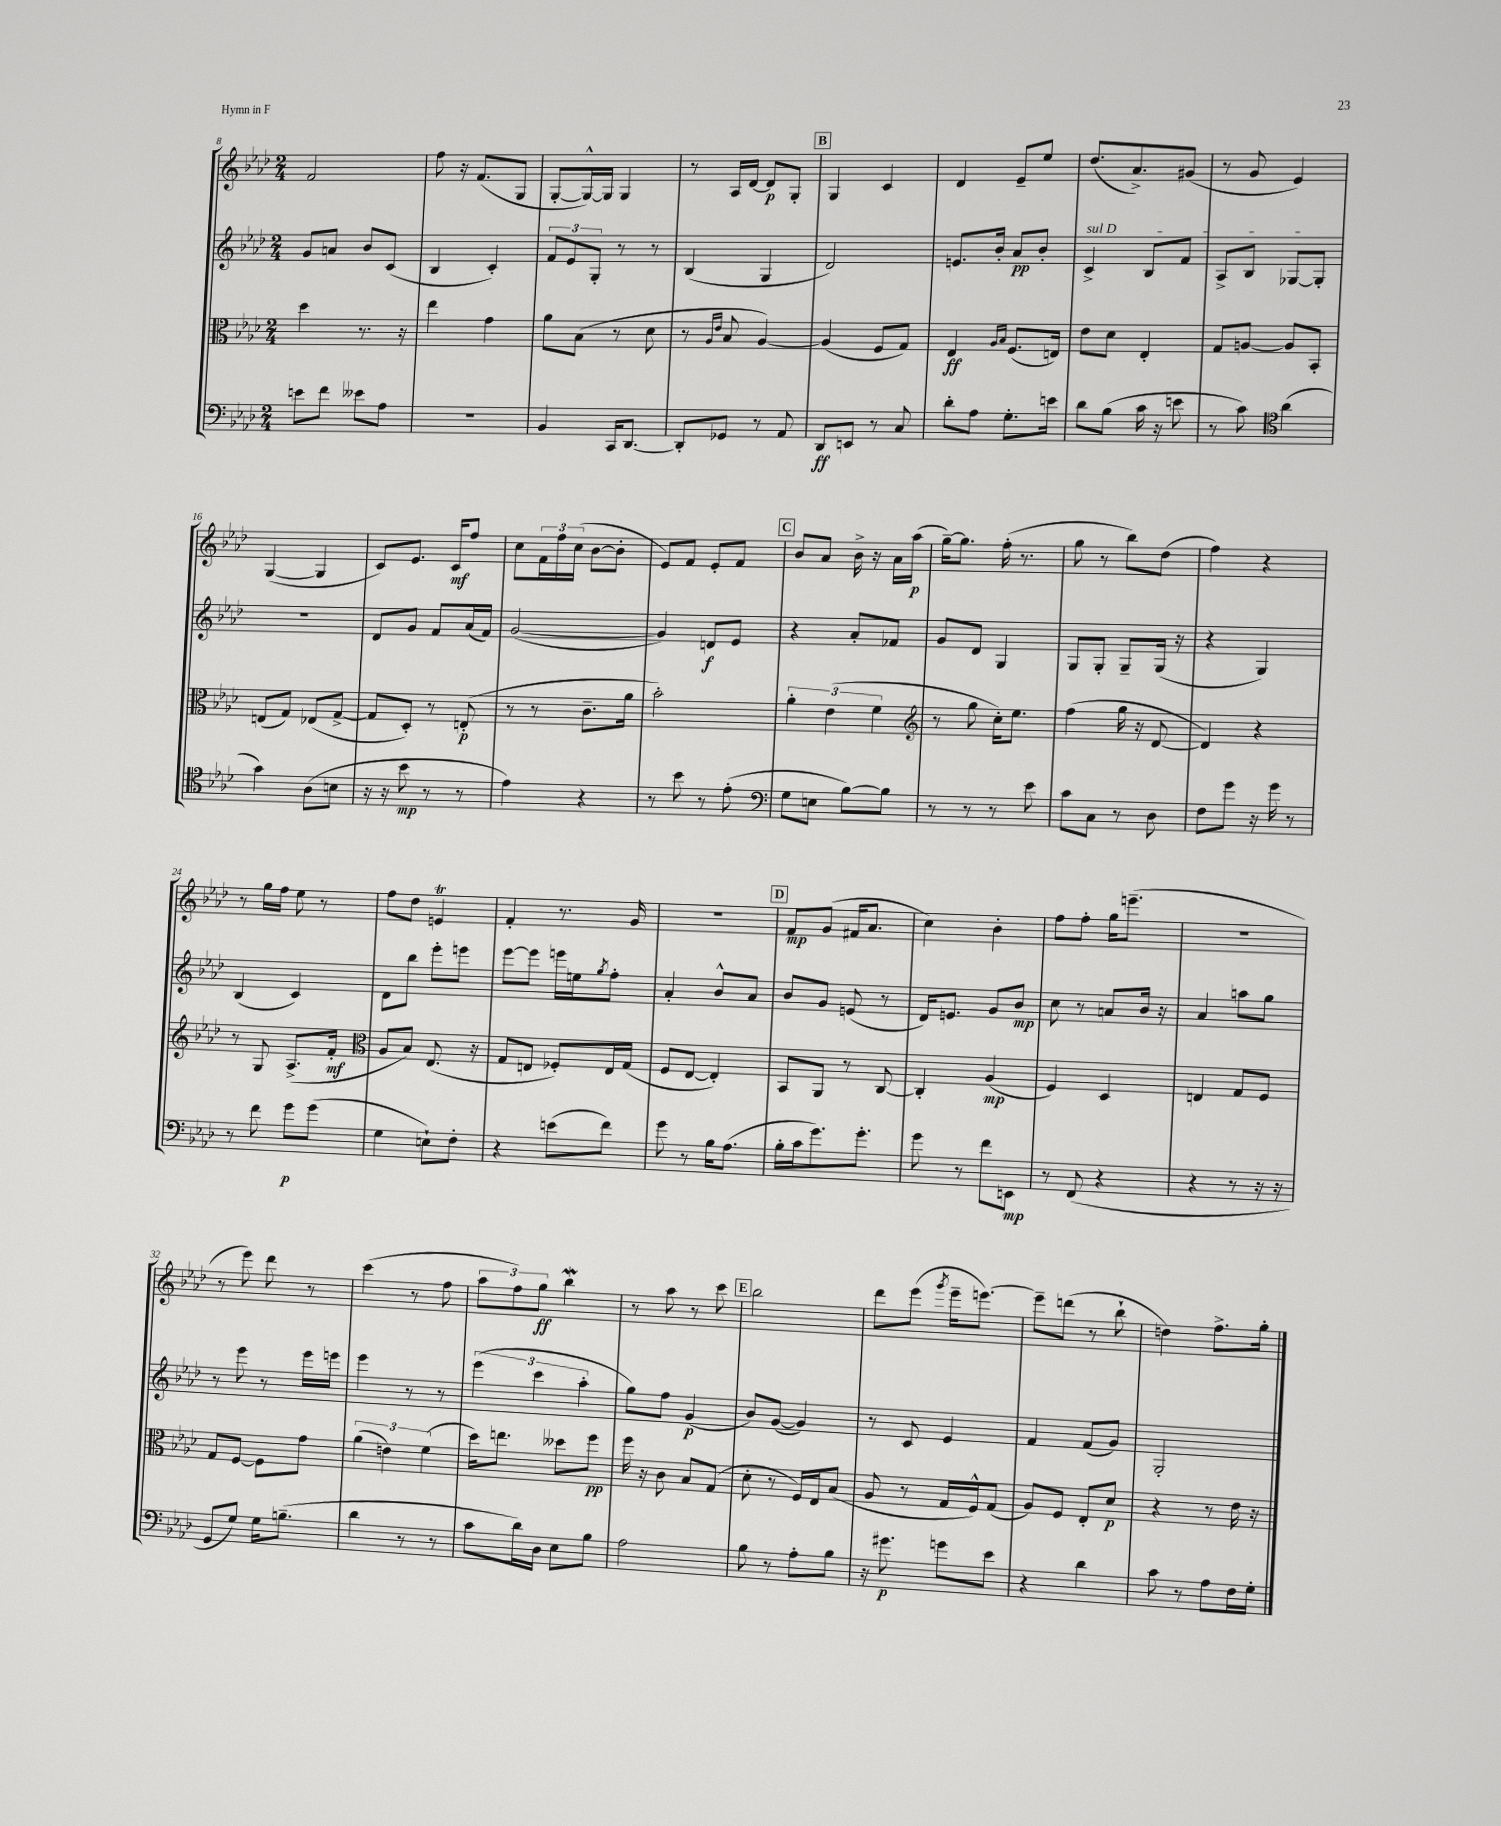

**kern	**dynam	**kern	**dynam	**kern	**dynam	**kern	**dynam
*part4	*part4	*part3	*part3	*part2	*part2	*part1	*part1
*staff4	*staff4	*staff3	*staff3	*staff2	*staff2	*staff1	*staff1
*clefF4	*	*clefC3	*	*clefG2	*	*clefG2	*
*k[b-e-a-d-]	*	*k[b-e-a-d-]	*	*k[b-e-a-d-]	*	*k[b-e-a-d-]	*
*M2/4	*	*M2/4	*	*M2/4	*	*M2/4	*
=8	=8	=8	=8	=8	=8	=8	=8
8en\L	.	4dd-\	.	8g/L	.	2f/	.
8f\J	.	.	.	8an/J	.	.	.
8e--X\L	.	8.r	.	8b-/L	.	.	.
8A-\J	.	.	.	(8c/J	.	.	.
.	.	16r	.	.	.	.	.
=9	=9	=9	=9	=9	=9	=9	=9
2r	.	4ee-\	.	4B-/	.	8ff\	.
.	.	.	.	.	.	16r	.
.	.	.	.	.	.	(8.f/L	.
.	.	4g\	.	4c'/)	.	.	.
.	.	.	.	.	.	8G/J	.
=10	=10	=10	=10	=10	=10	=10	=10
4BB-/	.	8a-\L	.	12f/L	.	[8G'/L	.
.	.	.	.	12e-/	.	.	.
.	.	(8B-\J	.	.	.	16G^^/L_)	.
.	.	.	.	12G'/J	.	.	.
.	.	.	.	.	.	16G/JJ]	.
16CC/KL	.	8r	.	8r	.	4G/	.
[8.DD-/J	.	.	.	.	.	.	.
.	.	8d-\	.	8r	.	.	.
=11	=11	=11	=11	=11	=11	=11	=11
8DD-'/L]	.	8r	.	(4B-/	.	8r	.
.	.	16qqA-/LL	.	.	.	.	.
.	.	16qqe-/JJ	.	.	.	.	.
8GG-X/J	.	8B-/	.	.	.	16A-/LL	.
.	.	.	.	.	.	[16d-/JJ	.
8r	.	[4A-/)	.	4G/	.	8d-/L]	p
8AA-/	.	.	.	.	.	8G'/J	.
!!LO:REH:place=s1:t=B
=12	=12	=12	=12	=12	=12	=12	=12
8DD-/L	ff	(4A-/]	.	2d-/)	.	4G/	.
8EEn/J	.	.	.	.	.	.	.
8r	.	8F/L	.	.	.	4c/	.
8C/	.	8G/J)	.	.	.	.	.
=13	=13	=13	=13	=13	=13	=13	=13
8d-'\L	.	4E-/	ff	8.en/L	.	4d-/	.
8A-\J	.	.	.	.	.	.	.
.	.	.	.	16b-'/Jk	.	.	.
.	.	16qqA-/LL	.	.	.	.	.
.	.	16qqB-/JJ	.	.	.	.	.
8.G'\L	.	(8.F/L	.	8a-/L	pp	8e-~/L	.
.	.	.	.	8b-'/J	.	8ee-/J	.
16en\Jk	.	16En/Jk)	.	.	.	.	.
=14	=14	=14	=14	=14	=14	=14	=14
!	!	!	!	!LO:TX:a:i:t=sul D	!	!	!
8d-\L	.	8e-\L	.	4c^/	.	(8.dd-/L	.
(8B-\J	.	8d-\J	.	.	.	.	.
.	.	.	.	.	.	8.a-^/)	.
16c\	.	4E-'/	.	8B-/L	.	.	.
16r	.	.	.	.	.	.	.
8en\	.	.	.	8f/J	.	(8g#X/J	.
=15	=15	=15	=15	=15	=15	=15	=15
8r	.	8G/L	.	8A-^/L	.	8r	.
8c\)	.	[8An/J	.	8B-/J	.	8g/	.
*clefC4	*	*	*	*	*	*	*
(4a-\	.	8A/L]	.	[8G-X/L	.	4e-/)	.
.	.	8BB-'/J	.	8G-'/J]	.	.	.
!!LO:LB:g=z
=16	=16	=16	=16	=16	=16	=16	=16
4g\)	.	(8En/L	.	2r	.	([4G/	.
.	.	8G/J)	.	.	.	.	.
(8A-\L	.	(8E-X/L	.	.	.	4G/]	.
8Bn\J	.	[8G^/J	.	.	.	.	.
=17	=17	=17	=17	=17	=17	=17	=17
16r	.	8G/L]	.	8d-/L	.	8c/L)	.
16r	.	.	.	.	.	.	.
8b-\	mp	8D-'/J)	.	8g/J	.	8.e-/J	.
8r	.	8r	.	8f/L	.	.	.
.	.	.	.	.	.	16c/KL	mf
8r	.	(8En'/	p	(16a-/L	.	8ff/J	.
.	.	.	.	16f/JJ)	.	.	.
=18	=18	=18	=18	=18	=18	=18	=18
4e-\)	.	8r	.	([2g/	.	8cc\L	.
.	.	8r	.	.	.	24f\L	.
.	.	.	.	.	.	24ff\	.
.	.	.	.	.	.	(24cc\JJ	.
4r	.	8.c~\L	.	.	.	[8b-\L	.
.	.	.	.	.	.	8b-'\J]	.
.	.	16a-\Jk	.	.	.	.	.
=19	=19	=19	=19	=19	=19	=19	=19
8r	.	2b-'\)	.	4g/])	.	8e-/L)	.
8b-\	.	.	.	.	.	8f/J	.
8r	.	.	.	8dn/L	f	8e-'/L	.
(8e-'\	.	.	.	8e-/J	.	8f/J	.
!!LO:REH:place=s1:t=C
=20	=20	=20	=20	=20	=20	=20	=20
*clefF4	*	*	*	*	*	*	*
8G\L	.	6a-'\	.	4r	.	8b-/L	.
8En\J	.	.	.	.	.	8a-/J	.
.	.	(6e-\	.	.	.	.	.
[8B-\L)	.	.	.	8a-'/L	.	16b-^\	.
.	.	.	.	.	.	16r	.
.	.	6f\	.	.	.	.	.
8B-\J]	.	.	.	8f-X/J	.	16a-\LL	.
.	.	.	.	.	.	(16aa-\JJ	p
=21	=21	=21	=21	=21	=21	=21	=21
*	*	*clefG2	*	*	*	*	*
8r	.	8r	.	8g/L	.	[16gg~\KL)	.
.	.	.	.	.	.	8.gg\J]	.
8r	.	8gg\	.	8d-/J	.	.	.
8r	.	16cc'\KL)	.	4G/	.	(16ff'\	.
.	.	8.ee-\J	.	.	.	8.r	.
8e-\	.	.	.	.	.	.	.
=22	=22	=22	=22	=22	=22	=22	=22
8c\L	.	(4ff\	.	8G/L	.	8gg\	.
8C\J	.	.	.	8G'/J	.	8r	.
8r	.	16gg\	.	8G~/L	.	8bb-\L)	.
.	.	16r	.	.	.	.	.
8D-\	.	[8d-/	.	(16G/Jk	.	(8dd-\J	.
.	.	.	.	16r	.	.	.
=23	=23	=23	=23	=23	=23	=23	=23
8F\L	.	4d-/])	.	4r	.	4ff\)	.
8g\J	.	.	.	.	.	.	.
16r	.	4r	.	4G/)	.	4r	.
16g\	.	.	.	.	.	.	.
8r	.	.	.	.	.	.	.
!!LO:LB:g=z
=24	=24	=24	=24	=24	=24	=24	=24
8r	.	8r	.	(4B-/	.	8r	.
8f\	.	8G/	.	.	.	16gg\LL	.
.	.	.	.	.	.	16ff\JJ	.
8g\L	p	(8.A-^/L	.	4c/)	.	8ee-\	.
(8g\J	.	.	.	.	.	8r	.
.	.	16f'/Jk	mf	.	.	.	.
=25	=25	=25	=25	=25	=25	=25	=25
*	*	*clefC3	*	*	*	*	*
4G\	.	8A-/L	.	8d-\L	.	8ff\L	.
.	.	8B-/J)	.	8bb-\J	.	8dd-\J	.
8En`\L)	.	(8.E-/	.	8eee-'\L	.	4ent/	.
8F'\J	.	.	.	8eeen\J	.	.	.
.	.	16r	.	.	.	.	.
=26	=26	=26	=26	=26	=26	=26	=26
4r	.	8G/L	.	[8eee-\L	.	4f'/	.
.	.	8En/J	.	8eee-\J]	.	.	.
(8en\L	.	8F-X'/L)	.	16eeen\LL	.	8.r	.
.	.	.	.	16een\J	.	.	.
.	.	.	.	8qgg/	.	.	.
8f\J)	.	16E/L	.	8ff'\J	.	.	.
.	.	(16G/JJ	.	.	.	16g/	.
=27	=27	=27	=27	=27	=27	=27	=27
8g\	.	8F/L	.	4a-'/	.	2r	.
8r	.	[8E-/J	.	.	.	.	.
16B-\KL	.	4E-'/])	.	8b-^^/L	.	.	.
(8.A-\J	.	.	.	.	.	.	.
.	.	.	.	8a-/J	.	.	.
!!LO:REH:place=s1:t=D
=28	=28	=28	=28	=28	=28	=28	=28
16B-'\LL	.	8BB-/L	.	8b-/L	.	8f/L	mp
16c\J	.	.	.	.	.	.	.
8.g\)	.	8AA-/J	.	8g/J	.	(8g/J	.
.	.	8r	.	(8en/	.	16f#X/KL	.
8.g'\J	.	.	.	.	.	8.a-/J	.
.	.	[8C/	.	8r	.	.	.
=29	=29	=29	=29	=29	=29	=29	=29
8g\	.	4C'/]	.	16d-/KL)	.	4cc\)	.
.	.	.	.	8.en/J	.	.	.
8r	.	.	.	.	.	.	.
8f\L	.	(4A-/	mp	8g/L	.	4b-'\	.
8EEn\J	mp	.	.	8b-/J	mp	.	.
=30	=30	=30	=30	=30	=30	=30	=30
8r	.	4F/)	.	8cc\	.	8ff\L	.
(8FF/	.	.	.	8r	.	8ff'\J	.
4r	.	4D-/	.	8an/L	.	16gg\KL	.
.	.	.	.	.	.	(8.eeen~\J	.
.	.	.	.	16b-/Jk	.	.	.
.	.	.	.	16r	.	.	.
=31	=31	=31	=31	=31	=31	=31	=31
4r	.	4En/	.	4a-/	.	2r	.
8r	.	8G/L	.	8aan\L	.	.	.
16r	.	8F/J	.	8gg\J	.	.	.
16r	.	.	.	.	.	.	.
!!LO:LB:g=z
=32	=32	=32	=32	=32	=32	=32	=32
8GG/L	.	8G/L	.	8r	.	8r	.
8G/J)	.	[8F/J	.	8eee-\	.	8eee-\)	.
16G\KL	.	8F\L]	.	8r	.	8ddd-\	.
(8.Bn~\J	.	.	.	.	.	.	.
.	.	8g\J	.	16eee-\LL	.	8r	.
.	.	.	.	16eeen\JJ	.	.	.
=33	=33	=33	=33	=33	=33	=33	=33
4d-\	.	(6a-\	.	4eee-\	.	(4ccc\	.
.	.	6en\)	.	.	.	.	.
8r	.	.	.	8r	.	8r	.
.	.	(6f\	.	.	.	.	.
8r	.	.	.	8r	.	8ff\	.
=34	=34	=34	=34	=34	=34	=34	=34
8c\L	.	16dd-\KL)	.	(6eee-\	.	12aa-\L	.
.	.	8.een\J	.	.	.	.	.
.	.	.	.	.	.	12ff\)	.
16d-\L)	.	.	.	.	.	.	.
.	.	.	.	6ccc\	.	12gg\J	ff
16D-\JJ	.	.	.	.	.	.	.
8E-\L	.	8dd--X\L	.	.	.	4bb-W\	.
.	.	.	.	6aa-'\	.	.	.
8B-\J	.	8ff\J	pp	.	.	.	.
=35	=35	=35	=35	=35	=35	=35	=35
2A-\	.	16ff\	.	8gg\L)	.	8r	.
.	.	16r	.	.	.	.	.
.	.	8c\	.	8ff\J	.	8aa-\	.
.	.	8B-/L	.	(4g/	p	8r	.
.	.	(8G/J	.	.	.	8ccc\	.
!!LO:REH:place=s1:t=E
=36	=36	=36	=36	=36	=36	=36	=36
8B-\	.	8d-'\	.	8b-/L)	.	2bb-\	.
8r	.	8r	.	([8g/J	.	.	.
8A-'\L	.	16F/LL)	.	4g/])	.	.	.
.	.	16E-/J	.	.	.	.	.
8B-\J	.	(8B-/J	.	.	.	.	.
=37	=37	=37	=37	=37	=37	=37	=37
16r	.	8A-/	.	8r	.	8ddd-\L	.
8.g#X\	p	.	.	.	.	.	.
.	.	8r	.	8c/	.	(8eee-\J	.
.	.	.	.	.	.	8qggg/	.
8gn\L	.	16G/LL	.	4e-/	.	16eee-~\KL	.
.	.	16F^^/J)	.	.	.	[8.eeen\J)	.
8e-\J	.	(8G/J	.	.	.	.	.
=38	=38	=38	=38	=38	=38	=38	=38
4r	.	8A-/L)	.	4f/	.	8eee~\L]	.
.	.	8F/J	.	.	.	(8dddn\J	.
4d-\	.	8E-'/L	.	(8f/L	.	8r	.
.	.	8d-/J	p	8g/J)	.	8bb-`\	.
=39	=39	=39	=39	=39	=39	=39	=39
8c\	.	4r	.	2G'/	.	4ddn\)	.
8r	.	.	.	.	.	.	.
8A-\L	.	8r	.	.	.	8.ff^\L	.
16F\L	.	16e-\	.	.	.	.	.
16G'\JJ	.	16r	.	.	.	16gg'\Jk	.
==	==	==	==	==	==	==	==
*-	*-	*-	*-	*-	*-	*-	*-
